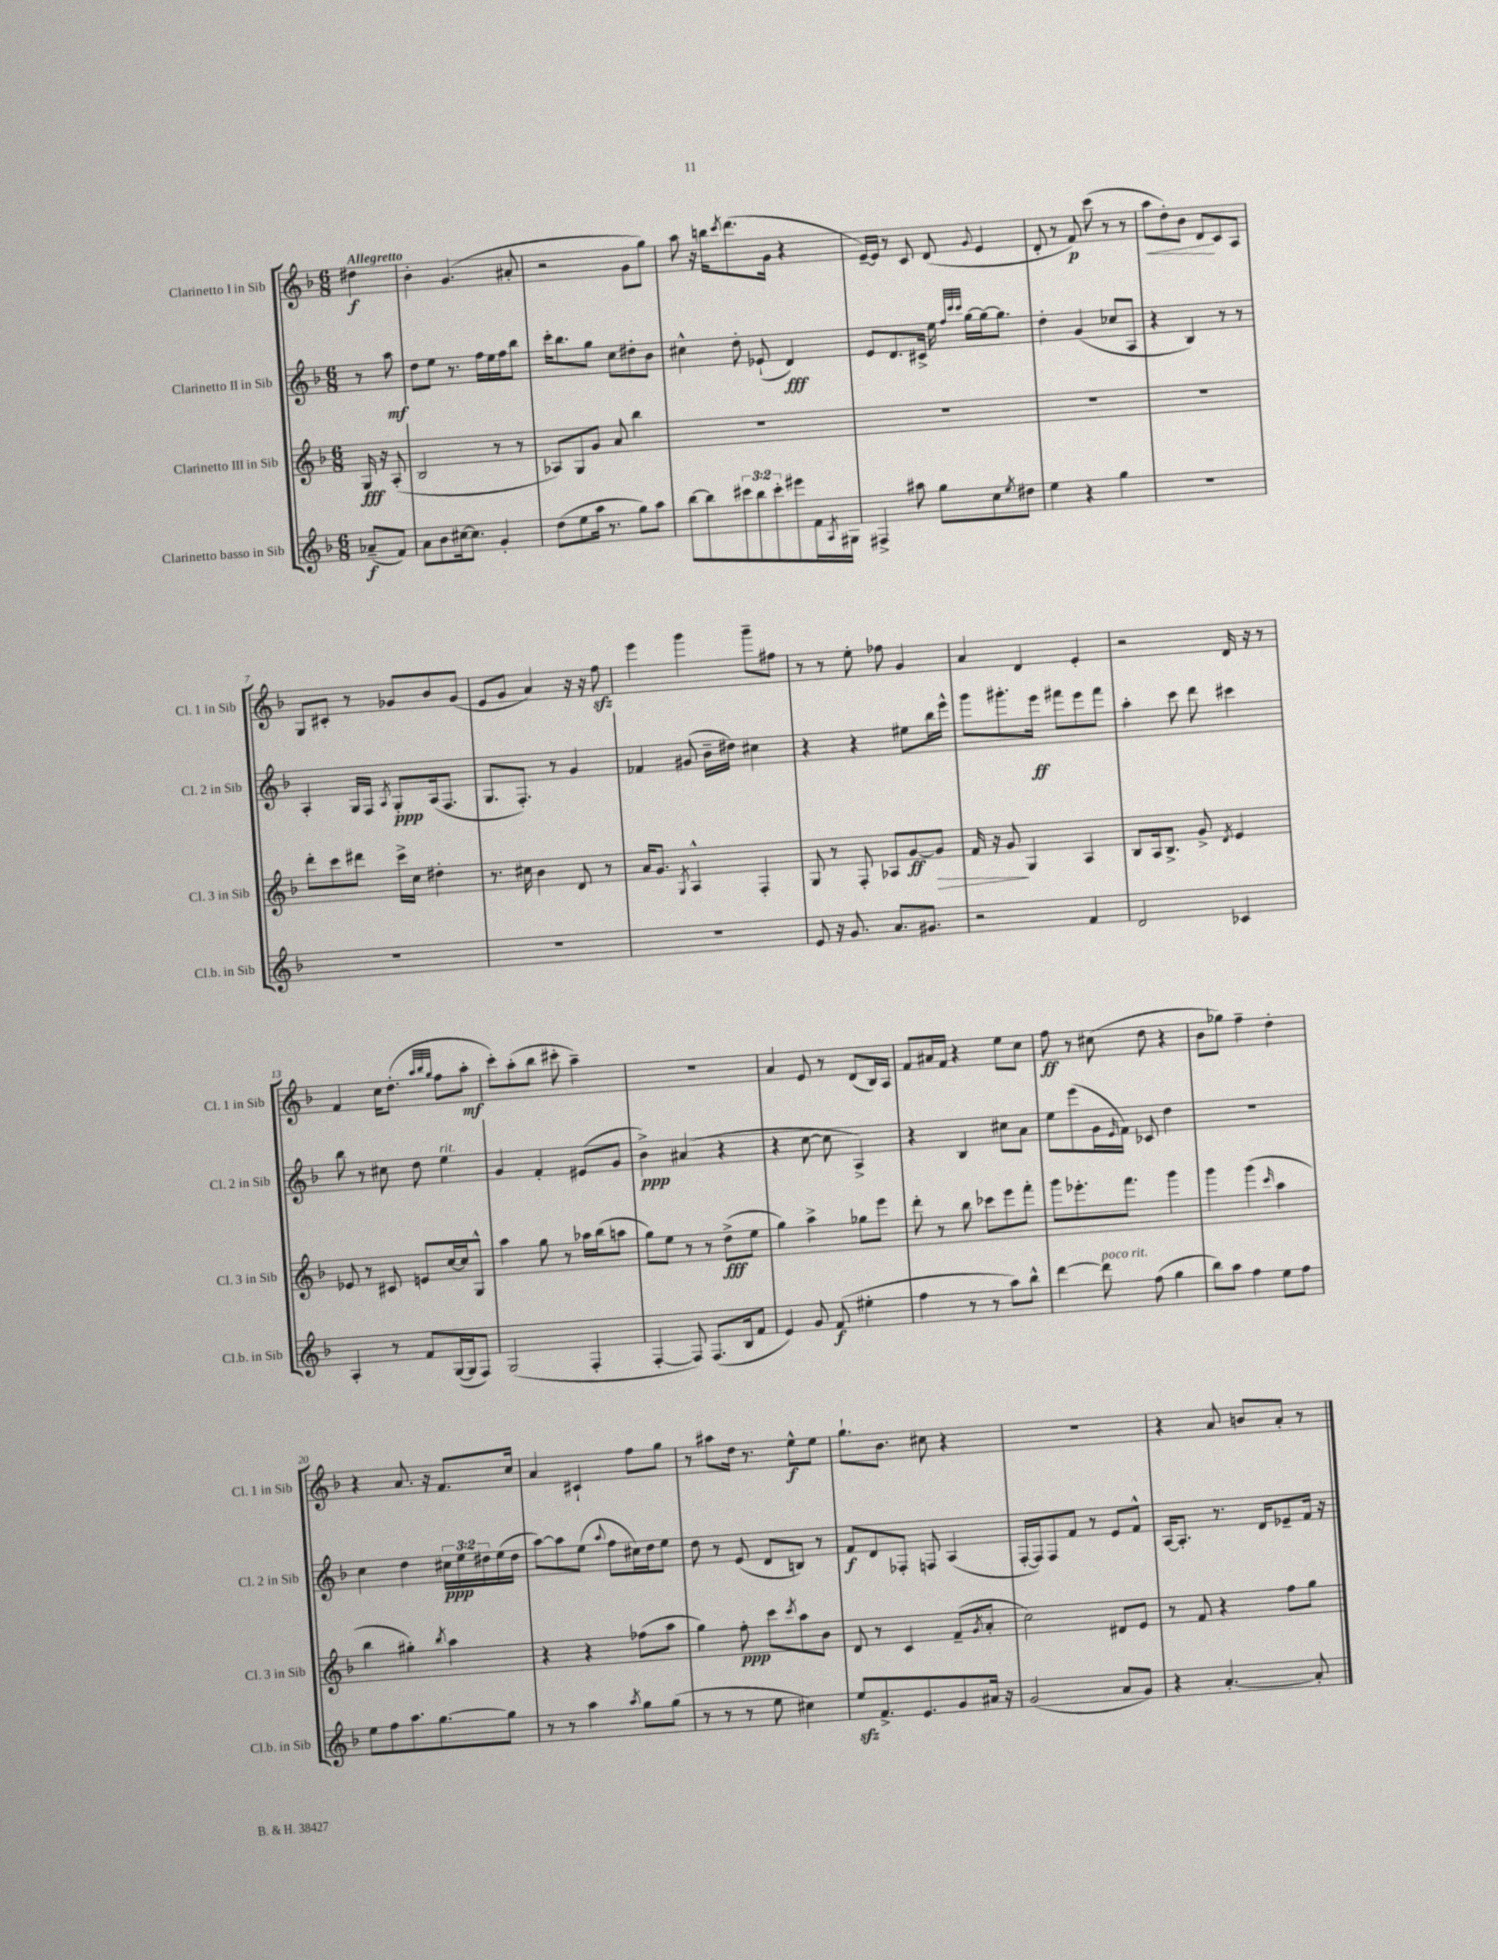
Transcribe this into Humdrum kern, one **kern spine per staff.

**kern	**dynam	**kern	**dynam	**kern	**dynam	**kern	**dynam
*part4	*part4	*part3	*part3	*part2	*part2	*part1	*part1
*staff4	*staff4	*staff3	*staff3	*staff2	*staff2	*staff1	*staff1
*I"Clarinetto basso in Sib	*	*I"Clarinetto III in Sib	*	*I"Clarinetto II in Sib	*	*I"Clarinetto I in Sib	*
*I'Cl.b. in Sib	*	*I'Cl. 3 in Sib	*	*I'Cl. 2 in Sib	*	*I'Cl. 1 in Sib	*
*clefG2	*	*clefG2	*	*clefG2	*	*clefG2	*
*k[b-]	*	*k[b-]	*	*k[b-]	*	*k[b-]	*
*M6/8	*	*M6/8	*	*M6/8	*	*M6/8	*
=	=	=	=	=	=	=	=
!	!	!	!	!	!	!LO:TX:a:B:t=Allegretto	!
(8a-X~/L	f	16G/	fff	8r	.	4dd#X\	f
.	.	16r	.	.	.	.	.
8f/J)	.	(8A'/	.	8aa\	mf	.	.
=1	=1	=1	=1	=1	=1	=1	=1
8a\L	.	2B-/	.	8dd\L	.	4b-'\	.
8b-\	.	.	.	8ee\J	.	.	.
[16cc#X\k	.	.	.	8.r	.	(4.g/	.
8.cc#\J]	.	.	.	.	.	.	.
.	.	.	.	16ff\LL	.	.	.
4g'/	.	8r	.	16ee\	.	.	.
.	.	.	.	16ff\J	.	.	.
.	.	8r	.	8bb-\J	.	8a#X'/	.
=2	=2	=2	=2	=2	=2	=2	=2
(8dd\L	.	8A-X/L)	.	16ccc'\KL	.	2r	.
.	.	.	.	8.bb-\	.	.	.
8ee\	.	8G/	.	.	.	.	.
16aa\Jk	.	8g/J	.	8gg\J	.	.	.
8.r	.	.	.	.	.	.	.
.	.	8a/	.	8cc\L	.	.	.
8gg\L)	.	4bb-\	.	8dd#X'\	.	8g\L	.
8aa\J	.	.	.	8b-\J	.	8gg\J)	.
=3	=3	=3	=3	=3	=3	=3	=3
[8bb-\L	.	2.r	.	4cc#X^^\	.	8aa\	.
8bb-\]	.	.	.	.	.	16r	.
.	.	.	.	.	.	16bbn\KL	.
.	.	.	.	.	.	8qccc/	.
12ccc#X\	.	.	.	8dd'\	.	(8.ddd\	.
12bb-\	.	.	.	.	.	.	.
.	.	.	.	(8e-X`/	.	.	.
12ccc#'\	.	.	.	.	.	.	.
.	.	.	.	.	.	16g\Jk	.
8eee#X\	.	.	.	4d/)	fff	4r	.
16f\L	.	.	.	.	.	.	.
8qA/	.	.	.	.	.	.	.
16G#X\JJ	.	.	.	.	.	.	.
=4	=4	=4	=4	=4	=4	=4	=4
4F#X^/	.	2.r	.	8e/L	.	[16e~/LL)	.
.	.	.	.	.	.	16e/JJ]	.
.	.	.	.	8.d/	.	8r	.
8aa#X\	.	.	.	.	.	8c/	.
.	.	.	.	16c#X^/Jk	.	.	.
8gg\L	.	.	.	16ee\	.	(8d/	.
.	.	.	.	32qqff/LLL	.	.	.
.	.	.	.	32qqccc/	.	.	.
.	.	.	.	32qqccc/JJJ	.	.	.
.	.	.	.	[16gg\LL	.	.	.
.	.	.	.	.	.	8qqg/	.
8cc\	.	.	.	16gg\J_	.	4e/	.
.	.	.	.	8.gg\J]	.	.	.
8qee/	.	.	.	.	.	.	.
8dd#X\J	.	.	.	.	.	.	.
=5	=5	=5	=5	=5	=5	=5	=5
4ee\	.	2.r	.	4dd'\	.	8d'/	.
.	.	.	.	.	.	8r	.
4r	.	.	.	(4g/	.	8f/)	p
.	.	.	.	.	.	(8ccc\	.
4gg\	.	.	.	8cc-X/L	.	8r	.
.	.	.	.	8A/J	.	8r	.
=6	=6	=6	=6	=6	=6	=6	=6
!	!	!	!	!	!	!	!LO:HP:b
2.r	.	2.r	.	4r	.	8aa\L	<
.	.	.	.	.	.	8dd'\)	.
.	.	.	.	4B-/)	.	8b-\J	.
.	.	.	.	.	.	8d/L	.
.	.	.	.	8r	.	8c/	[
.	.	.	.	8r	.	8A/J	.
!!LO:LB:g=z
=7	=7	=7	=7	=7	=7	=7	=7
2.r	.	8ddd'\L	.	4A'/	.	8G/L	.
.	.	8ccc\	.	.	.	8c#X'/J	.
.	.	8ddd#X\J	.	16G/LL	.	8r	.
.	.	.	.	16F/JJ	.	.	.
.	.	.	.	8qA/	.	.	.
.	.	16ccc^\LL	.	8G'/L	ppp	8g-X/L	.
.	.	16cc\JJ	.	.	.	.	.
.	.	4dd#X'\	.	(16A/k	.	8b-/	.
.	.	.	.	8.F/J	.	.	.
.	.	.	.	.	.	(8g-/J	.
=8	=8	=8	=8	=8	=8	=8	=8
2.r	.	8.r	.	8.G/L	.	8e/L	.
.	.	.	.	.	.	8g/J	.
.	.	16cc#X\	.	8.F'/J)	.	.	.
.	.	4b-\	.	.	.	4a/)	.
.	.	.	.	8r	.	.	.
.	.	8d/	.	4g/	.	16r	.
.	.	.	.	.	.	16r	.
.	.	8r	.	.	.	8ffzz\	.
=9	=9	=9	=9	=9	=9	=9	=9
2.r	.	16a/KL	.	4f-X/	.	4eee\	.
.	.	8.g/J	.	.	.	.	.
.	.	8qG/	.	.	.	.	.
.	.	4A^^/	.	(8g#X/	.	4ggg\	.
.	.	.	.	16b-~\LL	.	.	.
.	.	.	.	16dd#X\JJ)	.	.	.
.	.	4F'/	.	4cc#X\	.	8ggg~\L	.
.	.	.	.	.	.	8ff#X\J	.
=10	=10	=10	=10	=10	=10	=10	=10
8e/	.	8G/	.	4r	.	8r	.
16r	.	8r	.	.	.	8r	.
8.g/	.	.	.	.	.	.	.
.	.	8F'/	.	4r	.	8ee'\	.
8.a/L	.	8A-X/L	.	.	.	8ff-X\	.
.	.	[8g/	ff	8ee#X\L	.	4g/	.
8.g#X/J	.	.	.	.	.	.	.
!	!	!	!LO:HP:b	!	!	!	!
.	.	8g/J]	>	16bb-\L	.	.	.
.	.	.	.	16eee^^\JJ	.	.	.
=11	=11	=11	=11	=11	=11	=11	=11
2r	.	16f/	.	8ggg\L	.	4a/	.
.	.	16r	.	.	.	.	.
.	.	8g/	.	8.ggg#X'\	.	.	.
.	.	4G/	]	.	.	4d/	.
.	.	.	.	16eee\Jk	ff	.	.
.	.	.	.	8fff#X\L	.	.	.
4f/	.	4A/	.	8eee\	.	4e'/	.
.	.	.	.	8fff#\J	.	.	.
=12	=12	=12	=12	=12	=12	=12	=12
2d/	.	8B-/L	.	4aa'\	.	2r	.
.	.	16A/k	.	.	.	.	.
.	.	8.B-^/J	.	.	.	.	.
.	.	.	.	8ccc\	.	.	.
.	.	8g^/	.	8ddd\	.	.	.
.	.	8qd/	.	.	.	.	.
4c-X/	.	4e/	.	4ccc#X\	.	16d/	.
.	.	.	.	.	.	16r	.
.	.	.	.	.	.	8r	.
!!LO:LB:g=z
=13	=13	=13	=13	=13	=13	=13	=13
4A'/	.	8e-X/	.	8bb-\	.	4f/	.
.	.	8r	.	8r	.	.	.
8r	.	8c#X/	.	8cc#X\	.	16cc\KL	.
.	.	.	.	.	.	(8.dd'\J	.
8f/L	.	8en/L	.	8dd\	.	.	.
.	.	.	.	.	.	32qqaa/LLL	.
.	.	.	.	.	.	32qqbb-/	.
.	.	.	.	.	.	32qqgg/JJJ	.
!	!	!	!	!LO:TX:a:i:t=rit.	!	!	!
([16G/L	.	[16cc/L	.	4ee\	.	8ff\L	.
16G/J]	.	16cc/J]	.	.	.	.	.
8F/J)	.	8G^^/J	.	.	.	8aa'\J	mf
=14	=14	=14	=14	=14	=14	=14	=14
(2G/	.	4aa\	.	4g/	.	8ccc'\L)	.
.	.	.	.	.	.	(8aa'\	.
.	.	8gg\	.	4f'/	.	8bb-\J	.
.	.	8r	.	.	.	8ccc#X'\	.
4F'/	.	16aa-X\LL	.	(8e#X/L	.	4aa~\)	.
.	.	(16bb-\J	.	.	.	.	.
.	.	8aan\J	.	8g/J	.	.	.
=15	=15	=15	=15	=15	=15	=15	=15
[4F'/	.	8gg\L)	.	4b-^\)	ppp	2.r	.
.	.	8ee\J	.	.	.	.	.
8F/])	.	8r	.	(4a#X/	.	.	.
(8.F/L	.	8r	.	.	.	.	.
.	.	(8dd^\L	fff	4r	.	.	.
16B-/k	.	.	.	.	.	.	.
8f/J	.	8ee\J	.	.	.	.	.
=16	=16	=16	=16	=16	=16	=16	=16
4e/)	.	4gg\)	.	4r	.	4a/	.
8g/	.	4aa^\	.	[8cc\	.	8e/	.
(8f/	f	.	.	8cc\]	.	8r	.
4ee#X'\	.	8gg-X\L	.	4A^/)	.	(8d/L	.
.	.	8eee\J	.	.	.	16B-/L)	.
.	.	.	.	.	.	16A/JJ	.
=17	=17	=17	=17	=17	=17	=17	=17
4ff\	.	8ddd'\	.	4r	.	8f/L	.
.	.	8r	.	.	.	16a#X/L	.
.	.	.	.	.	.	16f/JJ	.
8r	.	8bb-\	.	4B-/	.	4r	.
8r	.	8ccc-X\L	.	.	.	.	.
8aa\L)	.	8eee\	.	8cc#X\L	.	8ee\L	.
8bb-^^\J	.	8fff'\J	.	8a\J	.	8cc\J	.
=18	=18	=18	=18	=18	=18	=18	=18
[4ddd\	.	8ggg\L	.	8ee\L	.	8ff\	ff
.	.	8.eee-X'\	.	(8eee\	.	8r	.
!LO:TX:a:i:t=poco rit.	!	!	!	!	!	!	!
8ddd\]	.	.	.	16g\L	.	(8cc#X\	.
.	.	.	.	16qqe/	.	.	.
.	.	8.fff\J	.	16f\JJ)	.	.	.
(8ff\	.	.	.	8c-X/	.	8dd\	.
4gg\	.	4ggg\	.	4dd\	.	4r	.
=19	=19	=19	=19	=19	=19	=19	=19
8bb-\L)	.	4ggg\	.	2.r	.	8b-\L	.
8aa\J	.	.	.	.	.	8gg-X\J)	.
4ff\	.	(4ggg\	.	.	.	4ff~\	.
.	.	16qqccc/	.	.	.	.	.
8ee\L	.	4aa\	.	.	.	4dd'\	.
8ff\J	.	.	.	.	.	.	.
!!LO:LB:g=z
=20	=20	=20	=20	=20	=20	=20	=20
8ee\L	.	4bb-\	.	4cc\	.	4r	.
8ff\	.	.	.	.	.	.	.
8.aa\	.	4gg#X'\)	.	4dd\	.	8.a/	.
[8.gg\	.	.	.	.	.	16r	.
.	.	8qbb-/	.	.	.	.	.
.	.	4aa\	.	24cc#X\LL	ppp	8.f/L	.
.	.	.	.	24ee\	.	.	.
.	.	.	.	24dd#X\	.	.	.
8gg\J]	.	.	.	(16ee\	.	.	.
.	.	.	.	16dd#\JJ	.	16cc/Jk	.
=21	=21	=21	=21	=21	=21	=21	=21
8r	.	4r	.	[8aa\L)	.	4a/	.
8r	.	.	.	8aa\]	.	.	.
4aa\	.	4r	.	(8ee\J	.	4c#X`/	.
.	.	.	.	8qqaa/	.	.	.
.	.	.	.	8ff\L	.	.	.
8qaa/	.	.	.	.	.	.	.
8gg\L	.	(8ff-X\L	.	16cc#X\L)	.	8ff\L	.
.	.	.	.	16dd\J	.	.	.
(8gg\J	.	8aa\J	.	8ee\J	.	8gg\J	.
=22	=22	=22	=22	=22	=22	=22	=22
8r	.	4gg\)	.	8dd\	.	8r	.
8r	.	.	.	8r	.	8aa#X\L	.
8r	.	8ff'\	ppp	(8e/	.	16dd\Jk	.
.	.	.	.	.	.	8.r	.
8ee\	.	8ccc\L	.	8d/L	.	.	.
.	.	8qccc/	.	.	.	.	.
4cc#X\)	.	8aa\	.	8Bn/J)	.	8ee^^\L	f
.	.	8b-\J	.	8r	.	8ee\J	.
=23	=23	=23	=23	=23	=23	=23	=23
8eezz/L	.	8d/	.	8f/L	f	8.gg`\L	.
8.f^/	.	8r	.	8d/	.	.	.
.	.	.	.	.	.	8.b-\J	.
.	.	4c/	.	8F-X'/J	.	.	.
8.e/	.	.	.	.	.	.	.
.	.	.	.	8Fn/	.	8cc#X\	.
8g/	.	(8f~/L	.	(4A/	.	4r	.
.	.	8qg/	.	.	.	.	.
16a#X/Jk	.	8a'/J	.	.	.	.	.
16r	.	.	.	.	.	.	.
=24	=24	=24	=24	=24	=24	=24	=24
(2g/	.	2cc\)	.	[16F'/LL	.	2.r	.
.	.	.	.	16F/J])	.	.	.
.	.	.	.	8F/	.	.	.
.	.	.	.	8f/J	.	.	.
.	.	.	.	8r	.	.	.
8a/L	.	8d#X/L	.	8e/L	.	.	.
8g/J)	.	8e/J	.	8f^^/J	.	.	.
=25	=25	=25	=25	=25	=25	=25	=25
4r	.	8r	.	[16A/KL	.	4r	.
.	.	.	.	8.A'/J]	.	.	.
.	.	8f/	.	.	.	.	.
[4.a'/	.	4r	.	8.r	.	8a/	.
.	.	.	.	.	.	8bn/L	.
.	.	.	.	16d/KL	.	.	.
.	.	8ff\L	.	8e-X~/	.	8a'/J	.
8a'/]	.	8gg\J	.	16f/Jk	.	8r	.
.	.	.	.	16r	.	.	.
==	==	==	==	==	==	==	==
*-	*-	*-	*-	*-	*-	*-	*-
